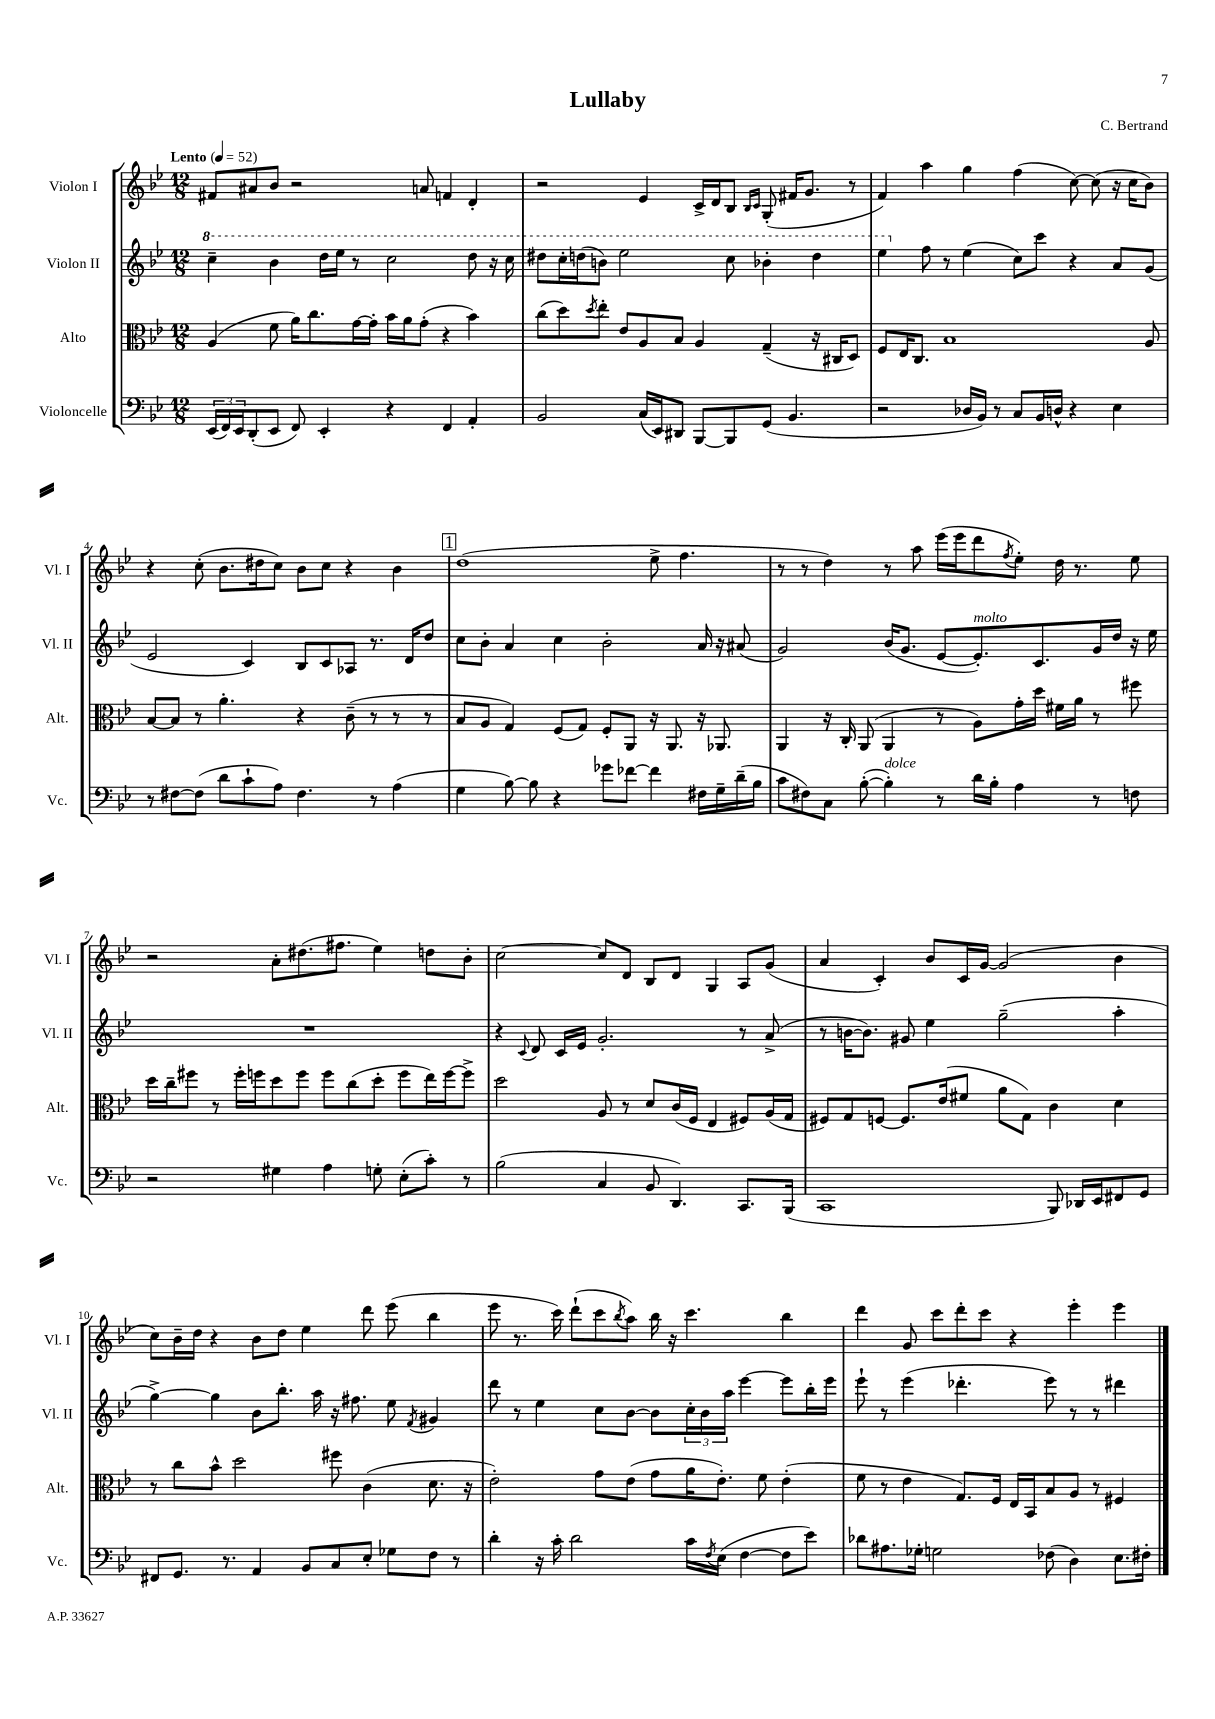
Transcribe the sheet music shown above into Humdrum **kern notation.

**kern	**kern	**kern	**kern
*staff4	*staff3	*staff2	*staff1
*clefF4	*clefC3	*clefG2	*clefG2
*k[b-e-]	*k[b-e-]	*k[b-e-]	*k[b-e-]
*M12/8	*M12/8	*M12/8	*M12/8
*MM52	*MM52	*MM52	*MM52
(24EE-	(4A	4ccc~	8f#
24FF)	.	.	.
24EE-	.	.	.
(8DD'	.	.	8a#
8EE-	8f	4bb-	8b-
8FF)	16a)	.	2r
.	8.cc	.	.
4EE-'	.	16ddd	.
.	.	16eee-	.
.	[16g	8r	.
.	16g']	.	.
4r	16b-	2ccc	.
.	16a	.	.
.	(8g'	.	8a
4FF	4r	.	4f
4AA'	4b-)	8ddd	4d'
.	.	16r	.
.	.	16ccc	.
=	=	=	=
2BB-	(8cc	8ddd#	2r
.	8dd)	16ccc'	.
.	.	(16ddd	.
.	8qdd	.	.
.	8ee-'	8bb)	.
.	8e-	2eee-	.
(16C	8A	.	4e-
16EE-)	.	.	.
8DD#	8B-	.	.
[8BBB-	4A	.	16c^
.	.	.	16d
8BBB-]	.	8ccc	8B-
.	.	.	16qqB-
.	.	.	16qqc
(8GG	(4G~	4bb-'	(8G'
4.BB-	.	.	16f#
.	.	.	8.g
.	16r	4ddd	.
.	16C#	.	.
.	8D)	.	8r
=	=	=	=
2r	8F	4eee-	4f)
.	16E-	.	.
.	8.C	.	.
.	.	8ff	4aa
.	1B-	8r	.
16D-	.	(4ee-	4gg
16BB-)	.	.	.
8r	.	.	.
8C	.	8cc)	(4ff
16BB-	.	8ccc	.
16D^^	.	.	.
4r	.	4r	[8cc)
.	.	.	(8cc]
4E-	.	8a	16r
.	.	.	16cc
.	8A	(8g	8b-)
=	=	=	=
8r	[8B-	2e-	4r
[8F#	8B-]	.	.
(8F#]	8r	.	(8cc'
8d	4.a'	.	8.b-
8c`	.	4c)	.
.	.	.	16dd#
8A)	.	.	8cc)
4.F#	4r	8B-	8b-
.	.	8c	8cc
.	(8c~	8A-	4r
8r	8r	8.r	.
(4A	8r	.	4b-
.	.	16d	.
.	8r	8dd	.
=	=	=	=
4G	8B-	8cc	(1dd
.	8A	8b-'	.
[8B-)	4G)	4a	.
8B-]	.	.	.
4r	(8F	4cc	.
.	8G)	.	.
8g-	8F'	2b-'	.
[8f-	8AA	.	.
4f-]	16r	.	8ee-^
.	8.AA	.	.
.	.	.	4.ff
16F#	16r	16a	.
16G~	8.AA-	16r	.
(16d~	.	(8a#	.
16B-	.	.	.
=	=	=	=
8c	4AA	2g)	8r
8F#)	.	.	8r
8C	16r	.	4dd)
.	16C'	.	.
([8B-'	(8AA	.	.
4B-'])	4AA	(16b-	8r
.	.	8.g	.
.	.	.	8aa
8r	8r	[8e-	(16eee-
.	.	.	16eee-
16d	8A)	8.e-'])	8ddd
16B-'	.	.	.
.	.	.	8qff
4A	16g'	.	8ee-')
.	16dd	8.c	.
.	16f#	.	16dd
.	16a	.	8.r
8r	8r	16g	.
.	.	16dd	.
8F	8ff#	16r	8ee-
.	.	16ee-	.
=	=	=	=
2r	16dd	1.r	2r
.	16cc~	.	.
.	8ff#	.	.
.	8r	.	.
.	16ff#'	.	.
.	16ff	.	.
4G#	8dd	.	8a'
.	8ff	.	(8.dd#
4A	8ff	.	.
.	.	.	8.ff#
.	(8cc	.	.
8G'	8dd'	.	4ee-)
(8E-'	8ff	.	.
8c')	16ee-)	.	8dd
.	[16ff	.	.
8r	8ff^]	.	8b-'
=	=	=	=
(2B-	2dd	4r	[2cc
.	.	8qqc	.
.	.	8d	.
.	.	16c	.
.	.	16e-	.
4C	8A	2.g'	8cc]
.	8r	.	8d
8BB-	8d	.	8B-
4.DD)	(16c	.	8d
.	16F	.	.
.	4E-	.	4G
8.CC	8F#)	8r	8A
.	(16A	(8a^	(8g
(16BBB-	16G	.	.
=	=	=	=
1CC	8F#)	8r	4a
.	8G	[16b	.
.	.	8.b])	.
.	[8F	.	4c')
.	8.F]	8g#	.
.	.	4ee-	8b-
.	(16e-	.	.
.	8f#	.	16c
.	.	.	[16g
.	8a	(2gg~	(2g]
.	8G)	.	.
8BBB-)	4c	.	.
16DD-	.	.	.
16EE-	.	.	.
8FF#	4d	4aa'	4b-
8GG	.	.	.
=	=	=	=
8FF#	8r	[4gg^)	8cc)
8.GG	8cc	.	16b-~
.	.	.	16dd
.	8b-^^	4gg]	4r
8.r	.	.	.
.	2dd	.	.
4AA	.	8b-	8b-
.	.	8.bb-'	8dd
8BB-	.	.	4ee-
.	.	16aa	.
8C	8ff#	16r	.
.	.	8.ff#	.
8E-'	(4c	.	8ddd
8G-	.	8ee-	(8eee-
.	.	8qf	.
8F	8.d	4g#	4bb-
8r	.	.	.
.	16r	.	.
=	=	=	=
4d'	2e-')	8ddd	8eee-
.	.	8r	8.r
16r	.	4ee-	.
16c'	.	.	16ccc)
2d	.	.	(8ddd`
.	8g	8cc	8ccc
.	.	.	8qbb-
.	(8e-	[8b-	8aa)
.	8g	8b-]	16bb-
.	.	.	16r
16c	16a	24cc'	4.ccc
.	.	24b-	.
8qF	.	.	.
(16E-	8.e-')	.	.
.	.	24aa	.
[4F	.	[4eee-	.
.	8f	.	.
8F]	(4e-'	8eee-]	4bb-
8e-)	.	16bb-'	.
.	.	16eee-	.
=	=	=	=
8d-	8f	8eee-`	4ddd
8.A#	8r	8r	.
.	4e-	(4eee-	8g
16G-'	.	.	.
2G	.	.	8ccc
.	8.G)	4.ddd-'	8ddd'
.	.	.	8ccc
.	16F	.	.
.	16E-	.	4r
.	16BB-	.	.
(8F-	8B-	8eee-)	.
4D)	8A	8r	4eee-'
.	8r	8r	.
8.E-	4F#	4ddd#	4eee-
16F#'	.	.	.
==	==	==	==
*-	*-	*-	*-
